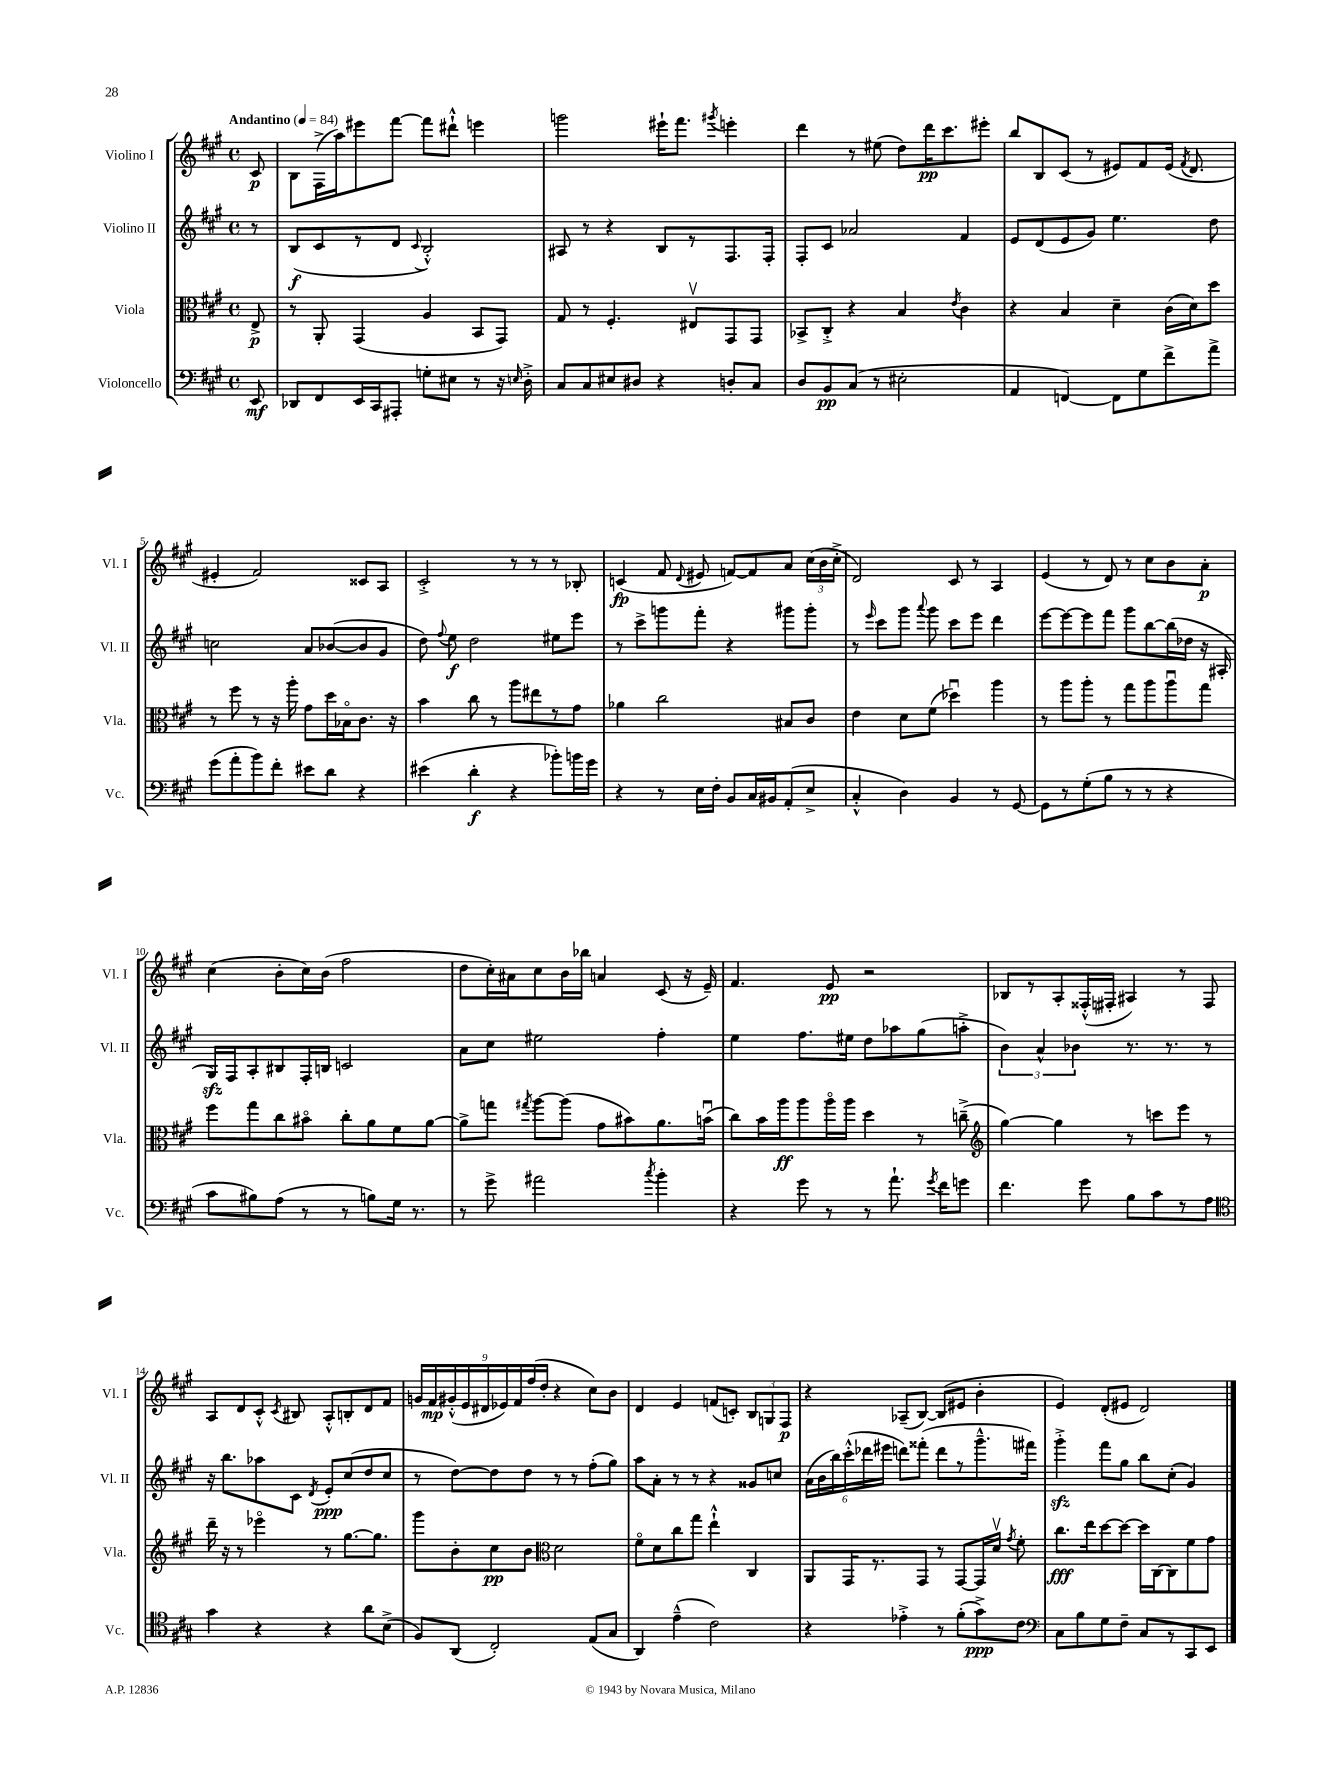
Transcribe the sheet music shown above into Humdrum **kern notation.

**kern	**kern	**kern	**kern
*staff4	*staff3	*staff2	*staff1
*clefF4	*clefC3	*clefG2	*clefG2
*k[f#c#g#]	*k[f#c#g#]	*k[f#c#g#]	*k[f#c#g#]
*M4/4	*M4/4	*M4/4	*M4/4
*met(c)	*met(c)	*met(c)	*met(c)
*MM84	*MM84	*MM84	*MM84
8EE/	8E^/	8r	8c#/
=	=	=	=
8DD-/L	8r	(8B/L	8B\L
8FF#/	8AA'/	8c#/	(16F#^\L
.	.	.	16aa\J)
16EE/L	(4GG#/	8r	8eee#\
16CC#/J	.	.	.
8AAA#'/J	.	8d/J	[8fff#\J
.	.	8qqc#/	.
8G'\L	4A/	2B'^^/)	8fff#\]L
8E#\J	.	.	8ddd#`^^\J
8r	8BB/L	.	4eee\
16r	8GG#/J)	.	.
16qqE/	.	.	.
16D'^\	.	.	.
=	=	=	=
8C#/L	8G#/	8A#/	2ggg\
8C#/	8r	8r	.
8E#/	4.F#'/	4r	.
8D#/J	.	.	.
4r	.	8B/L	16eee#`\LK
.	.	.	8.fff#\J
.	8E#v/L	8r	.
.	.	.	8qggg#/
8D'/L	8GG#/	8.F#/	4eee'\
8C#/J	8GG#/J	.	.
.	.	16F#'/Jk	.
=	=	=	=
8D/L	8BB-^/L	8F#'/L	4ddd\
8BB/	8C#'^/J	8c#/J	.
(8C#/J	4r	2a-/	8r
8r	.	.	(8ee#\
2E#'\	4B/	.	8dd\L)
.	.	.	16ddd\K
.	.	.	8.ccc#\
.	8qe/	.	.
.	4c#\	4f#/	.
.	.	.	8eee#'\J
=	=	=	=
4AA/	4r	8e/L	8bb/L
.	.	(8d/	8B/
[4FF/)	4B/	8e/	(8c#/J
.	.	8g#/J)	8r
8FF\]L	4d~\	4.ee\	8e#/L)
8G#\	.	.	8f#/
8f#^\	(16c#\LL	.	(16e#/Jk
.	.	.	8qf#/
.	16d\J)	.	8.d/
8a^\J	8dd\J	8dd\	.
=	=	=	=
(8g#\L	8r	2cc\	4e#'/
8a'\	8ff#\	.	.
8b\)	8r	.	2f#/)
8f#'\J	16r	.	.
.	16aa'\	.	.
8e#\L	8g#\L	8a/L	.
8d\J	16dd\L	([8b-/	.
.	16B-o\J	.	.
4r	8.c#\J	8b-/]	8c##/L
.	.	8g#/J	8A/J
.	16r	.	.
=	=	=	=
(4e#\	4b\	8dd\)	2c#'^/
.	.	8qqff#/	.
.	.	8ee\	.
4d'\	8cc#\	2dd\	.
.	8r	.	.
4r	8aa\L	.	8r
.	8ee#\	.	8r
8b-'\L)	8r	8ee#\L	8r
16b\L	8g#\J	8eee\J	8B-'/
16g#\JJ	.	.	.
=	=	=	=
4r	4a-\	8r	(4c/
.	.	8ccc#^\L	.
8r	2cc#\	8ggg\	8f#/
.	.	.	8qqd/
16E\LL	.	8fff#'\J	8e#/
16F#'\JJ	.	.	.
8BB/L	.	4r	[8f/L)
16C#/L	.	.	8f/]
16BB#/J	.	.	.
(8AA'/	8B#/L	8ggg#\L	8a/J
8E^/J	8c#/J	8ggg#'\J	(24cc#\LL
.	.	.	24b\
.	.	.	24cc#'^\JJ
=	=	=	=
4C#'^^/	4e\	8r	2d/)
.	.	16qqeee/	.
.	.	8ccc#\L	.
4D\)	8d\L	8ggg#\J	.
.	.	8qqaaa/	.
.	(8f#\J	8ggg#\	.
4BB/	4dd-u\)	8ccc#\L	8c#/
.	.	8eee\J	8r
8r	4aa\	4ddd\	4A/
[8GG#/	.	.	.
=	=	=	=
8GG#\]L	8r	[8eee\L	(4e/
8r	8aa\L	8eee\_	.
(8G#'\	8aa'\J	8eee\]	8r
8B\J	8r	8fff#\J	8d/)
8r	8gg#\L	8ggg#\L	8r
8r	8aa\	[8bb\	8cc#\L
4r	8aau\	(16bb\]L	8b\
.	.	16dd-\JJ	.
.	8gg#\J	16r	8a'\J
.	.	16A#'/	.
=	=	=	=
8c#\L	8ff#\L	16G#/LL)	(4cc#\
.	.	16F#/J	.
8B#\)	8gg#\	8A'/	.
(8A\J	8cc#\	8B#/	8b'\L
8r	8b#o\J	16F#'/L	16cc#\L)
.	.	16B/JJ	(16b\JJ
8r	8cc#'\L	2c/	2ff#\
8B\L)	8a\	.	.
16G#\Jk	8f#\	.	.
8.r	.	.	.
.	[8a\J	.	.
=	=	=	=
8r	8a^\]L	8a\L	8dd\L
8g#^\	8gg\J	8cc#\J	16cc#'\L)
.	.	.	16a#\J
.	8qgg#/	.	.
2a#\	[8aa\L	2ee#\	8cc#\
.	(8aa\]J	.	16b\L
.	.	.	16bb-\JJ
.	8g#\L	.	4a/
.	8b#\)	.	.
8qcc#/	.	.	.
4b'\	8.a\	4ff#'\	(8c#/
.	.	.	16r
.	(16bu\Jk	.	16e~/)
=	=	=	=
4r	8cc#\L)	4ee\	4.f#/
.	16b\L	.	.
.	16aa\J	.	.
8g#\	8aa\	8.ff#\L	.
8r	16aao\L	.	8e/
.	16aa\JJ	16ee#\Jk	.
8r	4dd\	8dd\L	2r
8.a`\	.	8aa-\	.
.	8r	(8gg#\	.
8qg#/	.	.	.
16f#\LK	.	.	.
8g\J	(8cc~^\	8aa'^\J	.
=	=	=	=
*	*clefG2	*	*
4.f#\	[4gg#\)	6b\)	8B-/L
.	.	.	8r
.	.	6a^^/	.
.	4gg#\]	.	8A'/
.	.	6b-\	.
8g#\	.	.	(16F##'^^/L
.	.	.	16F#'/JJ
8B\L	8r	8.r	4A#/)
8c#\	8ccc\L	.	.
.	.	8.r	.
8r	8eee\J	.	8r
8A\J	8r	8r	8F#/
=	=	=	=
*clefC4	*	*	*
4g#\	16ddd~\	16r	8A/L
.	16r	8.bb\L	.
.	8r	.	8d/
4r	4eee-o\	8aa-\	8c#'^^/J
.	.	.	8qc#/
.	.	8c#\J	8B#/
.	.	8qd/	.
4r	8r	8e'/L	8A'^^/L
.	[8.gg#\L	(8cc#/	8B'/
8a\L	.	8dd/	8d/
.	8.gg#\]J	.	.
(8B^\J	.	8cc#/J	8f#/J
=	=	=	=
8F#/L)	8ggg#\L	8r	18g/LL
.	.	.	18f#/
.	.	.	(18g#'^^/
(8AA/J	8b'\	[8dd\L)	.
.	.	.	18e/
.	.	.	18d#/
2C#'/)	8cc#\	8dd\]	.
.	.	.	18e-/)
.	.	.	18f#/
.	8b\J	8dd\J	.
.	.	.	(18ff#/
.	.	.	18dd'/JJ
*	*clefC3	*	*
.	2d\	8r	4r
.	.	8r	.
(8E/L	.	(8ff#'\L	8cc#\L)
8G#/J	.	8gg#\J)	8b\J
=	=	=	=
4AA/)	8f#o\L	8aa\L	4d/
.	8d\	8a'\J	.
(4e~^^\	8cc#\	8r	4e/
.	8gg#\J	8r	.
2c#\)	4ee`^^\	4r	(8f/L
.	.	.	8c'/J)
.	4C#/	8g##/L	12B/L
.	.	.	12G/
.	.	8cc/J	.
.	.	.	12F#/J
=	=	=	=
4r	8AA/L	(24a\LL	4r
.	.	24b\	.
.	.	24bb\)	.
.	16GG#/K	(24ccc#'^^\	.
.	.	24ddd-\	.
.	8.r	.	.
.	.	24eee#\JJ	.
4e-'^\	.	8ddd\L)	(8A-~/L
.	8GG#/J	(8fff##'\J	[8B/J)
8r	8r	8ddd\L	(8B/]L
(8f#'\L	[8GG#/L	8r	8e#/J
8g#^\)	16GG#/]L	8.ggg#~^^\	4b'\
.	16dv/JJ	.	.
.	8qg#/	.	.
8c#\J	8f#'\	.	.
.	.	16fff#\Jk)	.
=	=	=	=
*clefF4	*	*	*
8C#\L	8.cc#\L	4ggg#'^\	4e/)
8B\	.	.	.
.	16ee\k	.	.
8G#\	[8dd\	8fff#\L	(8d'/L
8F#~\J	8dd\_J	8gg#\J	8e#/J
8C#/L	16dd\]LL	8bb\L	2d/)
.	[16C#\J	.	.
8r	8C#\]	(8cc#'\J	.
8CC#/	8f#\	4g#/)	.
8EE/J	8g#\J	.	.
==	==	==	==
*-	*-	*-	*-
